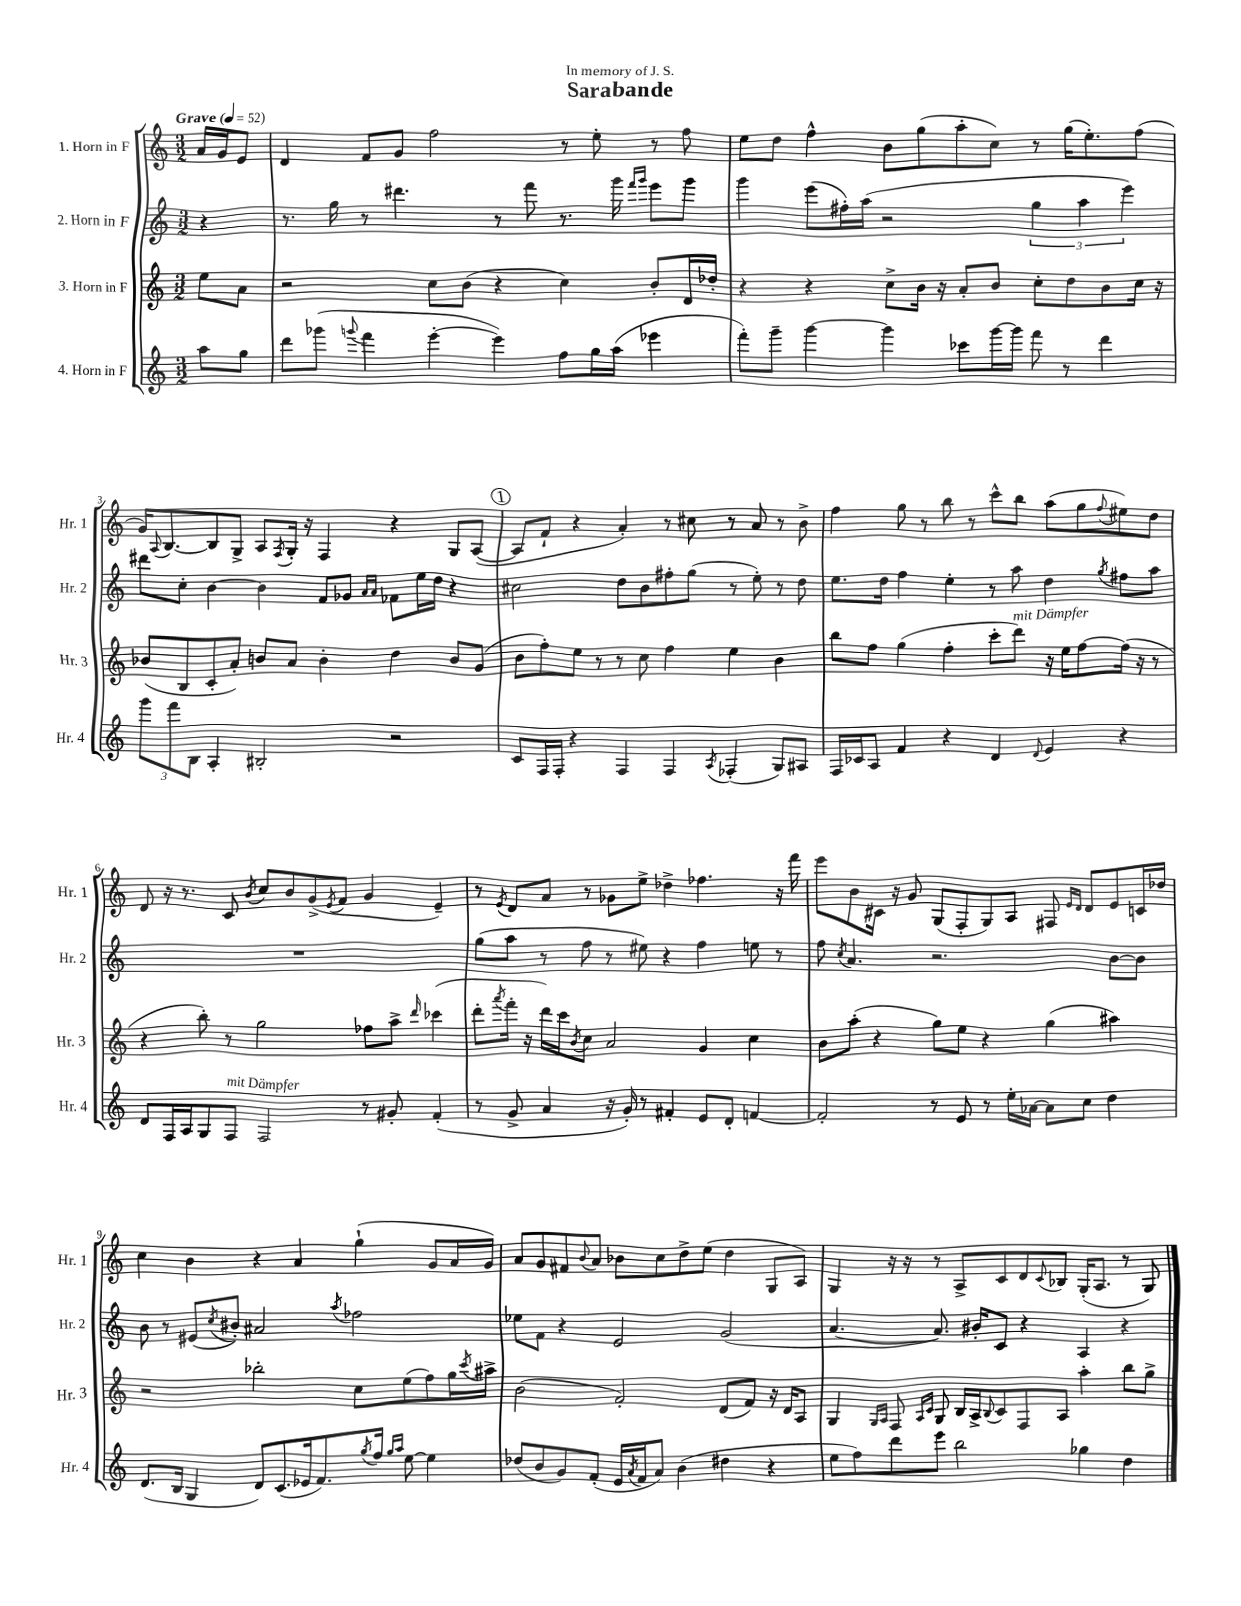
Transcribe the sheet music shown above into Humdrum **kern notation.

**kern	**kern	**kern	**kern
*staff4	*staff3	*staff2	*staff1
*clefG2	*clefG2	*clefG2	*clefG2
*k[]	*k[]	*k[]	*k[]
*M3/2	*M3/2	*M3/2	*M3/2
*MM52	*MM52	*MM52	*MM52
8aa	8ee	4r	16a
.	.	.	16g
8gg	8a	.	8e
=	=	=	=
8ddd	2r	8.r	4d
(8ggg-	.	.	.
.	.	16gg	.
8qqggg	.	.	.
4fff	.	8r	8f
.	.	4.ddd#	8g
[4eee'	8cc	.	2ff
.	(8b	.	.
4eee])	4r	8r	.
.	.	8fff	.
8ff	4cc)	8.r	8r
16gg	.	.	8ee'
(16aa	.	16ggg	.
.	.	16qqfff	.
.	.	16qqggg	.
4eee-	8b'	8eee	8r
.	16d	8ggg	8ff
.	16dd-'	.	.
=	=	=	=
8fff')	4r	4ggg	8ee
8ggg~	.	.	8dd
[4ggg	4r	(8eee	4ff^^
.	.	16ff#')	.
.	.	(16aa	.
4ggg]	8cc^	2r	8b
.	16b	.	(8gg
.	16r	.	.
8ccc-	8a'	.	8aa'
[16ggg	8b	.	8cc)
16ggg]	.	.	.
8fff	8cc'	6gg	8r
8r	8dd	.	(16gg
.	.	6aa	.
.	.	.	8.ee')
4ddd	8b	.	.
.	.	6eee)	.
.	16cc	.	(8ff
.	16r	.	.
=	=	=	=
12ggg	(8b-	8ddd#	16g)
.	.	.	8qqA
.	.	.	[8.B
12fff	.	.	.
.	8B	8cc'	.
12B	.	.	.
4A'	8c'	[4b	8B]
.	8a')	.	8G^
2B#'	8b	4b]	8A
.	.	.	8qF
.	8a	.	16G'
.	.	.	16r
.	4b'	8f	4F
.	.	8g-	.
.	.	16qqa	.
.	.	16qqa	.
2r	4dd	8f-	4r
.	.	16ee	.
.	.	16dd	.
.	8b	4r	8G
.	(8g	.	([8A
=	=	=	=
8c	8b	2cc#	8A]
16F	8ff')	.	8f`
16F'	.	.	.
4r	8ee	.	4r
.	8r	.	.
4F	8r	8dd	4a')
.	8cc	8b	.
4F	4ff	8ff#'	8r
.	.	(8gg	8cc#
8qA	.	.	.
(4F-'	4ee	8r	8r
.	.	8ee')	8a
8G)	4b	8r	8r
8A#	.	8dd	8b^
=	=	=	=
16F	8bb	8.ee	4ff
16c-	.	.	.
8A	8ff	.	.
.	.	16dd	.
4f	(4gg	4ff	8gg
.	.	.	8r
4r	4ff'	4ee'	8bb
.	.	.	8r
4d	8ccc'	8r	8ccc^^
.	8ddd)	8aa	8bb
8qqd	.	.	.
4e	16r	4dd	(8aa
.	16ee	.	.
.	[8ff	.	8gg
.	.	8qgg	8qqff
4r	(16ff]	8ff#	8ee#)
.	16r	.	.
.	8r	8aa	8dd
=	=	=	=
8d	4r	1.r	8d
16F	.	.	16r
16A	.	.	8.r
8G	8bb')	.	.
8F	8r	.	8c
.	.	.	8qb
2F	2gg	.	8cc
.	.	.	8b
.	.	.	(8g^
.	.	.	8qe
.	.	.	8f
8r	8ff-	.	4g
8g#'	8aa^	.	.
.	16qqddd	.	.
(4f'	(4ccc-	.	4e~)
=	=	=	=
8r	8ddd'	(8gg	8r
.	8qaaa	.	8qe
8g^	16fff'	8aa	8d
.	16r	.	.
4a	16ddd)	8r	8a
.	16ccc	.	.
.	8qb	.	.
.	8cc	8ff	8r
16r	2a	8r	8g-
16g')	.	.	.
8r	.	8ee#)	8ee^
4f#'	.	4r	4dd-^
8e	4g	4ff	4.ff-
8d'	.	.	.
[4f	4cc	8ee	.
.	.	8r	16r
.	.	.	16fff
=	=	=	=
2f']	8b	8ff	8eee
.	.	8qcc	.
.	(8aa'	4.a	8b
.	4r	.	16c#
.	.	.	16r
.	.	.	8g
8r	8gg)	2.r	(8G
8e	8ee	.	8F'
8r	4r	.	8G)
16ee'	.	.	8A
[16a-	.	.	.
8a-]	(4gg	.	8F#
.	.	.	16qqe
.	.	.	16qqd
8cc	.	.	8d
4dd	4aa#)	[8b	8e
.	.	8b]	16c
.	.	.	16dd-
=	=	=	=
(8.d	2r	8b	4cc
.	.	8r	.
16B	.	.	.
4G	.	(8e#	4b
.	.	8qcc	.
.	.	8b#')	.
8d)	2bb-'	2a#	4r
(8.c	.	.	.
.	.	.	4a
16e-	.	.	.
8.f)	.	.	.
.	.	8qaa	.
.	8cc	2ff-	(4gg`
8qgg	.	.	.
16ff	.	.	.
16qqgg	.	.	.
16qqaa	.	.	.
[8ee	(8ee	.	.
4ee]	8ff)	.	8g
.	16gg	.	16a
.	8qccc	.	.
.	16aa#^	.	16g)
=	=	=	=
(8dd-	(2b	8ee-	8a
8b	.	8f	8g
8g)	.	4r	8f#
.	.	.	8qqb
(8f'	.	.	8a
16e	2f')	2e	8b-
8qa	.	.	.
16f	.	.	.
8a)	.	.	8cc
(4b	.	.	8dd^
.	.	.	(8ee
4dd#	(8d	(2g	4dd
.	8f)	.	.
4r	16r	.	8G
.	16d	.	.
.	8A	.	8A)
=	=	=	=
8ee	4G	[4.a	4G
8ff)	.	.	.
.	16qqG	.	.
.	16qqA	.	.
8ddd	8F	.	16r
.	.	.	16r
.	16qqA	.	.
.	16qqc	.	.
8eee	8G	8.a])	8r
2bb	16B	.	8A^
.	16A^	16b#'	.
.	8qqB	.	.
.	8c	8c	8c
.	8F	4r	8d
.	.	.	8qqc
.	8A	.	8B-
4gg-	4aa'	4A	(16G'
.	.	.	8.A
4dd	8bb	4r	8r
.	8gg^	.	8G)
==	==	==	==
*-	*-	*-	*-
